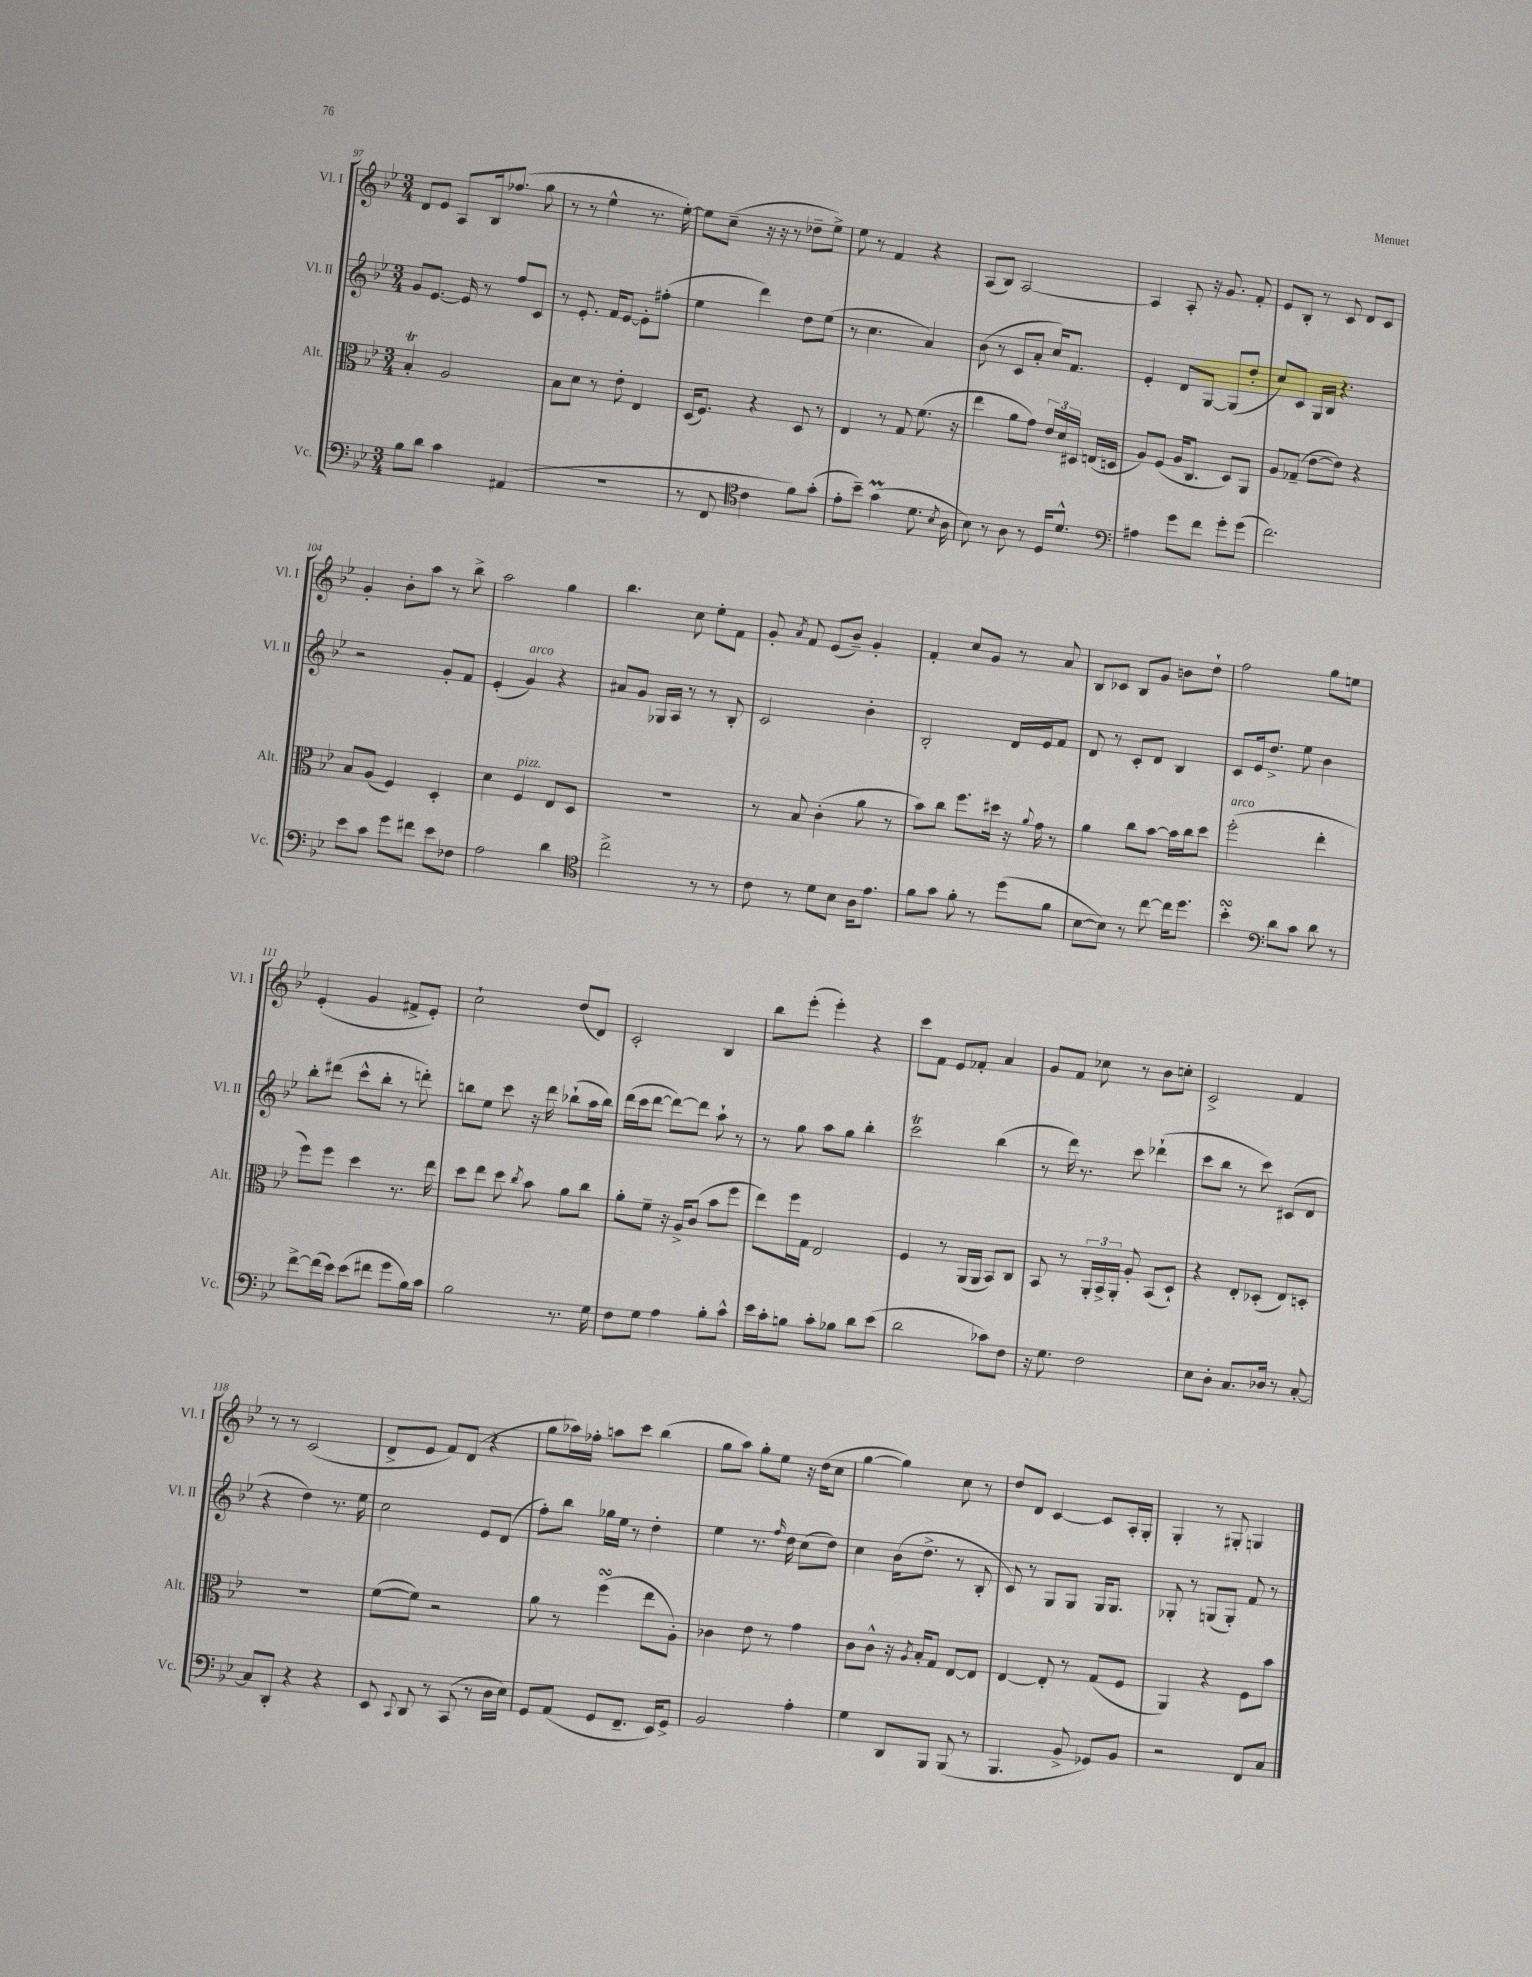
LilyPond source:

<<
\new StaffGroup <<
\new Staff = "s0" \with { instrumentName = "Vl. I" shortInstrumentName = "Vl. I" } {
    \clef treble \key bes \major \numericTimeSignature \time 3/4
    \autoBeamOff d'8[ ees'8] a8[ bes16 fes''8.]( g''8 |
    r8 r8 ees''4-^ r8. ees''16~-.) |
    ees''8[ c''8]--( r16 r16 r8 des''8[-- ees''8]->) |
    ees''8 r8 f'4 r4 |
    a8[( bes8]) a2~ |
    a4 a8-. r16 g'8. f'8-. |
    ees'8[ bes8]-. r8 c'8 d'8[ c'8] |
    g'4-. bes'8[-. a''8] r8 bes''8-> |
    a''2 g''4 |
    bes''4. c''8 ees''8[-. f'8] |
    g'8-. \acciaccatura { a'8 } f'8 ees'8[( bes'8]--) g'4-. |
    f'4-. c''8[ g'8] r8 a'8 |
    bes8[ ces'8] bes8[ g'8] b'8[ d''8]-! |
    f''2 g''8[ e''8] |
    ees'4-.( g'4 fis'8[-> ees'8]-.) |
    c''2-! d''8[( d'8]) |
    c'2-. bes4 |
    bes''8[ ees'''8]-.( ees'''4-.) r4 |
    c'''8[ f'8] ees'8[ fes'8]-. a'4 |
    g'8[ f'8] ces''8 r8 bes'8[ c''8]-. |
    c'2-> f'4 |
    r8 r8 c'2( |
    d'8[-> ees'8] f'8[) d'8]( r4 |
    g''8[ aes''16) fes''16]-. a''8[ c'''8] bes''4( |
    g''8[ a''8]) g''8[-. ees''8] r16 d''16[( c''8] |
    g''4~ g''4) c''8 r8 |
    d''8[ d'8] c'4~ c'8[ a16-. g16]-. |
    g4-. r8 gis8-. g4 \bar "|." |
}
\new Staff = "s1" \with { instrumentName = "Vl. II" shortInstrumentName = "Vl. II" } {
    \clef treble \key bes \major \numericTimeSignature \time 3/4
    \autoBeamOff g'8[ ees'8.]~ ees'16 r8 f''8[ c'8] |
    r8 ees'8.-. f'16[ ees'8]~ ees'8[-. fis''8]-.( |
    ees''4 d'''4) d''8[ ees''8]( |
    r8 c''4. a'4) |
    bes'8( r8 c'8[ a'8]-. c''16[) f'8.] |
    ees'4-. d'8[ g8]~ g8[( d''8]-. |
    c''8[) c'8] g16[ bes16] r4. |
    r2 g'8[-. f'8] |
    ees'4-.( g'4^\markup { \italic "arco" }) r4 |
    ais'8[ g'8] ges16[ a16] r8 r8 bes8-. |
    c'2 bes'4-. |
    bes2-. d'16[ ees'16 f'8] |
    d'8 r8 c'8[-. d'8] bes4 |
    c'8[ ees'16 d''8.]-> ees''8 bes'4 |
    bes''8[-. dis'''8]( c'''8[-^ bes''8]-. r8 d'''8-.) |
    b''8[ ees''8] c'''8 r16 d'''16 bes''8[-!( a''16 bes''16]) |
    d'''16[( c'''16 d'''8]~ d'''8[~) d'''8] a''8-! r8 |
    r8 g''8 a''8[ g''8] bes''4-. |
    c'''2\trill bes''4( |
    r8 d'''16) r8. c'''8 des'''4-!( |
    c'''8[ bes''8] r8 c'''8) cis'8[( d'8] |
    r4 d''4) r8. ees''16 |
    c''2 ees'8[ d'8]( |
    f''8[-.) bes''8] ges''16[ ees''16] r8 d''4-. |
    ees''4 r8. \grace { f''16 } d''16 c''8[( d''8]) |
    c''4 bes'16[( d''8.]-> r8 bes8-. |
    c'8) r8 g8[ g8] g16[ g8.] |
    ges8-. r8 g8[( g8]-.) f'8 r8 \bar "|." |
}
\new Staff = "s2" \with { instrumentName = "Alt." shortInstrumentName = "Alt." } {
    \clef alto \key bes \major \numericTimeSignature \time 3/4
    \autoBeamOff bes4-.\trill a2 |
    bes8[ d'8] r8 ees'8-. ees4 |
    d16[( f8.]) r4 d8 r8 |
    ees4 r8 g8 f'8.( r16 |
    ees''4 a'8[ g'8]) \tuplet 3/2 { ees'16[ d'16 dis16] } e16[( d16] |
    a8[) f8]( a16[ c8.] d8[) a,8] |
    a8[ ges8]--( ees'8[~ ees'8]) r4 |
    bes8[ a8]( f4) d4-. |
    d'4 f4^\markup { \italic "pizz." } ees8[ d8] |
    R2. |
    r8 bes8 c'4-.( a'8 r8 |
    bes'8[) c''8] f''8.[ dis''16] r16 \appoggiatura { a'8 } g'16 r8 |
    a'4 c''8[ bes'8]~ bes'16[ c''16 d''8] |
    f''2-.^\markup { \italic "arco" }( ees''4-. |
    f''8[) f''8] d''4 r8. ees''16 |
    d''8[ ees''8] d''8 \acciaccatura { c''8 } bes'8 a'8[ c''8] |
    a'8[-. f'8]-- r16 a16[-> c'8]( bes'8[ f''8] |
    ees''8[) f''16 g16] ees2 |
    f4 r8 a,16[( a,16] bes,8[) c8] |
    bes,8 r8 \tuplet 3/2 { a,16[-. bes,16-> a,16]-. } a8-. bes,8[( d8]-!) |
    r4 ees8[-. des8]-.( ees8[) d8]-. |
    R2. |
    f'8[~( f'8]) r2 |
    a'8 r8 f''4\turn( ees''8[ a8]-.) |
    ces'4 ees'8 r8 g'4 |
    c'8[ c'8]-^ r16 \acciaccatura { a8 } bes16[-. g8] ees8[~ ees8] |
    ees4~ ees8-. r8 g8[( f8] |
    a,4) r4 f8[ bes'8] \bar "|." |
}
\new Staff = "s3" \with { instrumentName = "Vc." shortInstrumentName = "Vc." } {
    \clef bass \key bes \major \numericTimeSignature \time 3/4
    \autoBeamOff bes8[ d'8] c'4 ais,4( |
    R2. |
    r8 f,8 \clef tenor c'4 f'8[) g'8]-.( |
    ees'8[-. bes'8]--) g'4\prall( d'8. \acciaccatura { bes8 } a16 |
    bes8) r8 a8 r8 d16[ d'8.]-^ |
    \clef bass ais4 g'8[ f'8] g'8[-. g'8]( |
    f'2.) |
    ees'8[ c'8] g'8[ fis'8] ees'8[ fes8] |
    a2 d'4 |
    \clef tenor c''2-> r8 r8 |
    c'8 r8 d'8[ bes8] a16[ ees'8.] |
    f'8[ g'8] f'8-. r8 d''8[( f'8] |
    bes8[~ bes8]) r8 c''8~ c''16[ d''8.] |
    bes'4-.\turn \clef bass d'8[ c'8] d'8 r8 |
    f'8[~-> f'16( ees'16]) ees'8[( fis'8] g'8[ bes16) c'16] |
    bes2 r8. g16 |
    f8[ g8] a4 bes8[-. c'8]-^ |
    ees'16[ c'16-. b8] c'8[-. bes8] d'8[ ees'8]( |
    d'2 ces'8[) f8] |
    r16 g8. f2 |
    ees8[ d8]-. c8.[ des16] r8 c8~-. |
    c8[ d,8]-. r4 r4 |
    ees,8 \appoggiatura { c,8 } d,8 r8 c,8( r8 d16[ ees16]) |
    g,8[ a,8]( g,8[ f,8.]-- ees,16[) g,8]-> |
    bes,2 a4-. |
    g4 d,8[ bes,,8] bes,,8( r8 |
    bes,,4. bes,8-> ges,8[) bes,8] |
    r2 f,8[ c8] \bar "|." |
}
>>
>>
\layout { \context { \Score currentBarNumber = #97 } }
